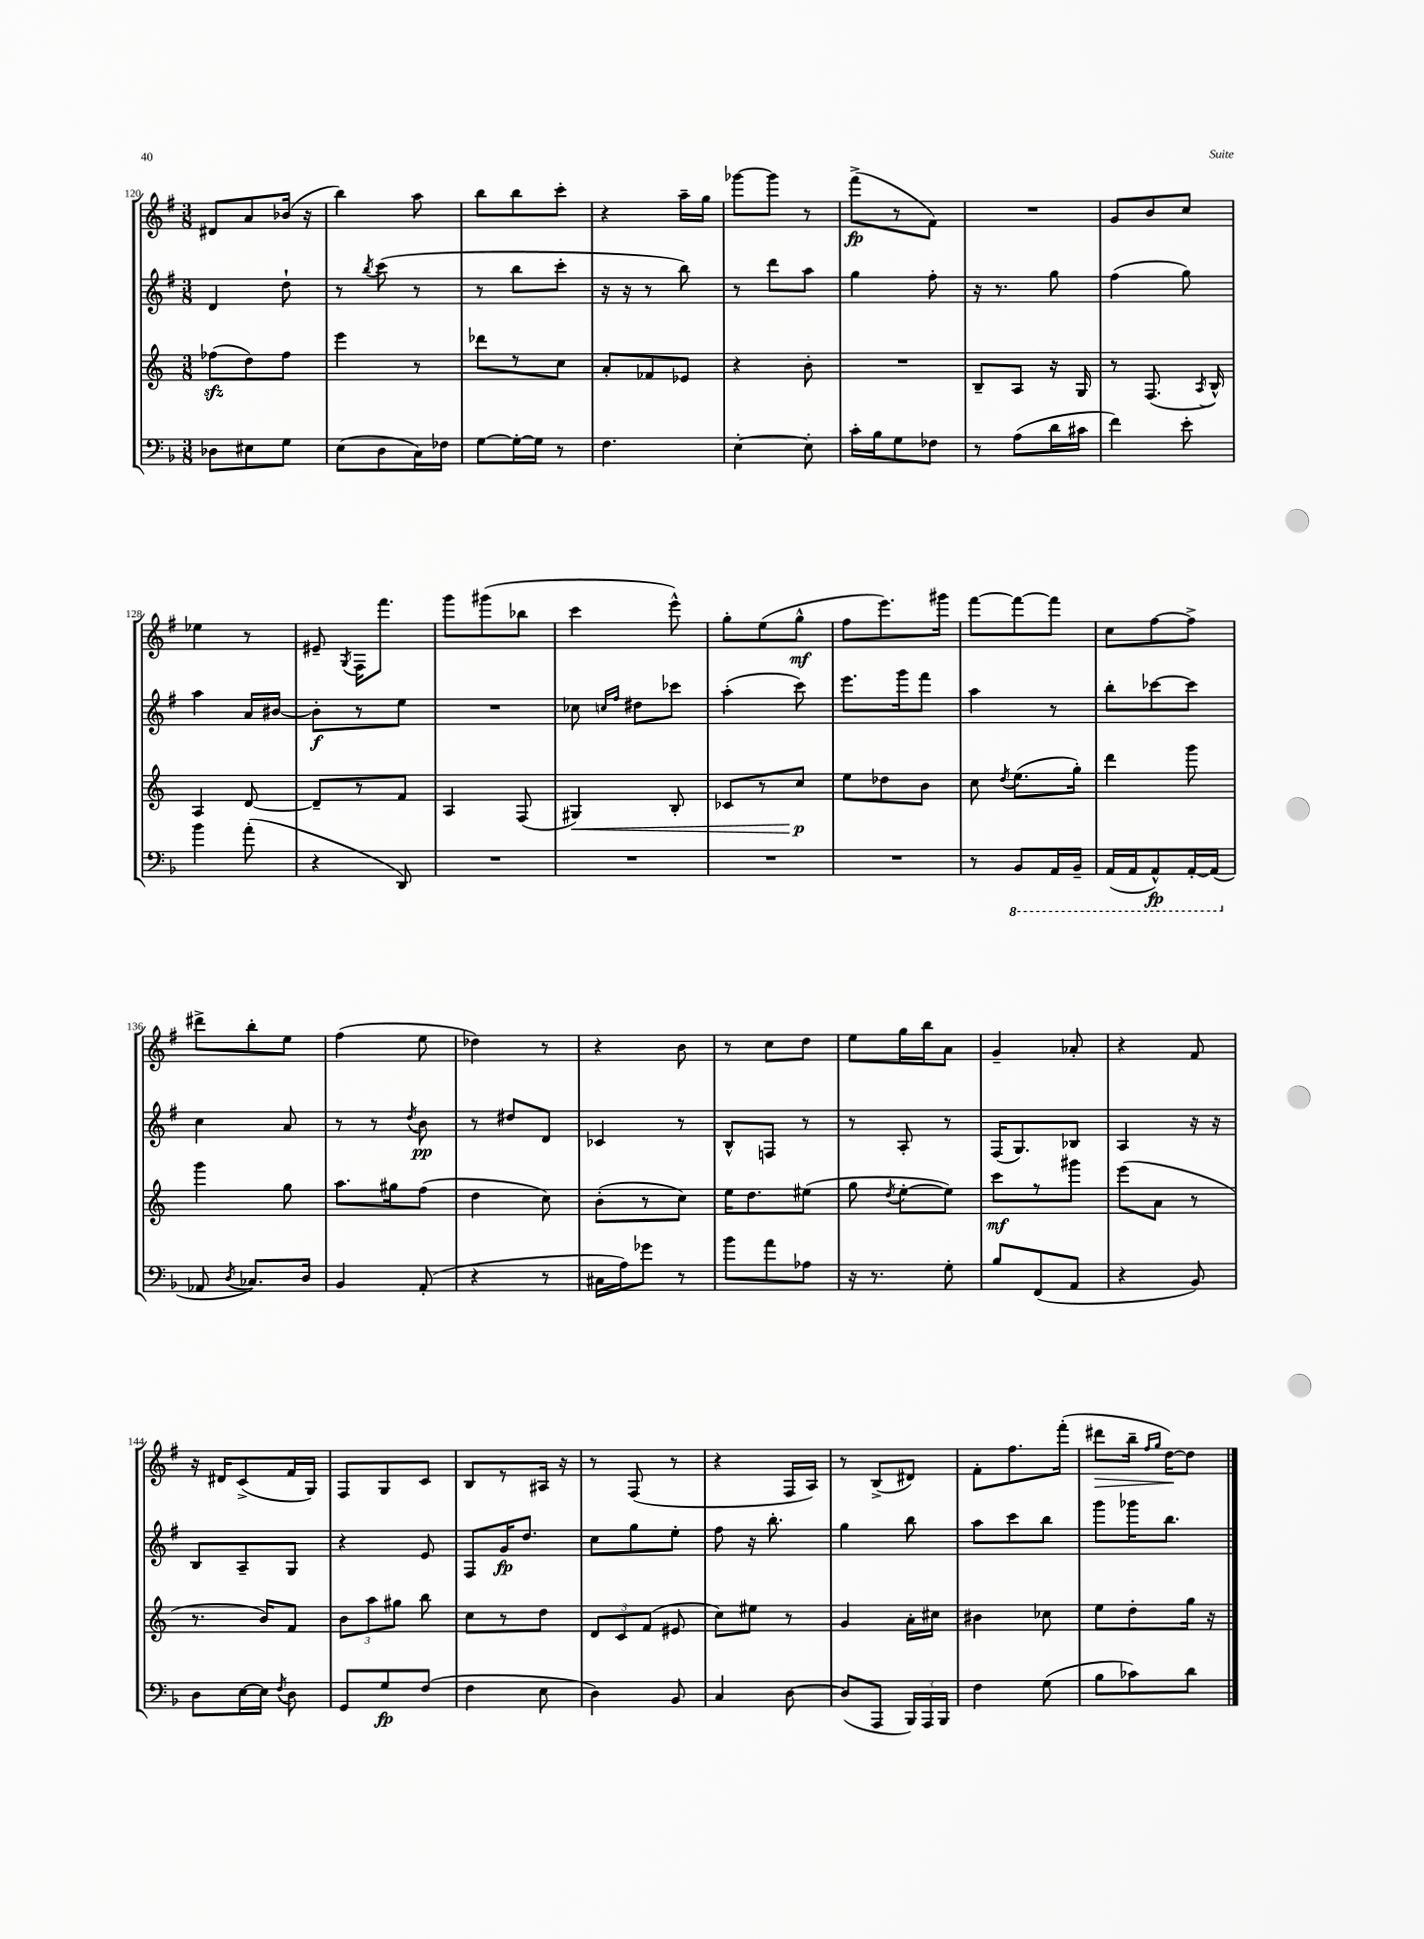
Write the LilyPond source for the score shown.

<<
\new StaffGroup <<
\new Staff = "s0" {
    \clef treble \key g \major \numericTimeSignature \time 3/8
    \autoBeamOff dis'8[ a'8 bes'16]( r16 |
    b''4) a''8 |
    b''8[ b''8 c'''8]-. |
    r4 a''16[-- g''16] |
    ges'''8[~ ges'''8] r8 |
    fis'''8[->\fp( r8 fis'8]) |
    R4. |
    g'8[ b'8 c''8] |
    ees''4 r8 |
    eis'8-- \acciaccatura { g8 } fis16[ fis'''8.] |
    g'''8[ gis'''8( bes''8] |
    c'''4 e'''8-^) |
    g''8[-. e''8( g''8]-^\mf |
    fis''8[ e'''8.) gis'''16] |
    fis'''8[~ fis'''8~ fis'''8] |
    c''8[ fis''8~ fis''8]-> |
    dis'''8[-> b''8-. e''8] |
    fis''4( e''8 |
    des''4) r8 |
    r4 b'8 |
    r8 c''8[ d''8] |
    e''8[ g''16 b''16 a'8] |
    g'4-- aes'8-. |
    r4 fis'8 |
    r16 dis'16[ c'8->( fis'16 g16]) |
    fis8[ g8 c'8] |
    b8[ r8 ais16] r16 |
    r8 fis8( r8 |
    r4 fis16[ a16]) |
    r8 b8[->( dis'8]) |
    fis'8[-. fis''8. fis'''16]-.( |
    dis'''8[\> b''16]-- \grace { fis''16[ g''16] } d''16[~\!) d''8] \bar "|." |
}
\new Staff = "s1" {
    \clef treble \key g \major \numericTimeSignature \time 3/8
    \autoBeamOff d'4 d''8-! |
    r8 \acciaccatura { b''8 } c'''8( r8 |
    r8 b''8[ c'''8]-. |
    r16 r16 r8 b''8) |
    r8 d'''8[ a''8] |
    g''4 fis''8-. |
    r16 r8. g''8 |
    fis''4( g''8) |
    a''4 a'16[ bis'16]~ |
    bis'8[-.\f r8 e''8] |
    R4. |
    ces''8 \grace { c''16[ fis''16] } dis''8[ ces'''8] |
    a''4-.( c'''8) |
    e'''8.[ g'''16 fis'''8] |
    a''4 r8 |
    b''8[-. ces'''8~ ces'''8] |
    c''4 a'8 |
    r8 r8 \acciaccatura { d''8 } b'8\pp |
    r8 dis''8[ d'8] |
    ces'4 r8 |
    b8[-^ f8] r8 |
    r8 a8-. r8 |
    fis16[( g8.) bes8] |
    a4 r16 r16 |
    b8[ a8-- g8] |
    r4 e'8 |
    fis8[ g'16\fp d''8.] |
    c''8[ g''8 e''8]-. |
    fis''8 r16 b''8.-. |
    g''4 b''8 |
    a''8[ c'''8 b''8] |
    g'''8[ ges'''16 b''8.] \bar "|." |
}
\new Staff = "s2" {
    \clef treble \key c \major \numericTimeSignature \time 3/8
    \autoBeamOff fes''8[\sfz( d''8) fes''8] |
    e'''4 r8 |
    des'''8[ r8 c''8] |
    a'8[-. fes'8 ees'8] |
    r4 b'8-. |
    R4. |
    b8[-- a8] r16 g16 |
    r8 f8.( \acciaccatura { a8 } b16-^) |
    a4 d'8~ |
    d'8[-- r8 f'8] |
    a4 f8( |
    gis4\<) b8-. |
    ces'8[ r8 c''8]\p\! |
    e''8[ des''8 b'8] |
    c''8 \acciaccatura { d''8 } e''8.[( g''16]-.) |
    d'''4 g'''8 |
    g'''4 g''8 |
    a''8.[ gis''16 f''8]( |
    d''4 c''8) |
    b'8[-.( r8 c''8]) |
    e''16[ d''8. eis''8]( |
    g''8 \acciaccatura { d''8 } e''8[~-. e''8]) |
    c'''8[\mf r8 gis'''8] |
    e'''8[( a'8] r8 |
    r8. b'16[) f'8] |
    \tuplet 3/2 { b'8[ a''8 gis''8] } b''8 |
    c''8[ r8 d''8] |
    \tuplet 3/2 { d'8[ c'8 f'8]( } eis'8 |
    c''8[) eis''8] r8 |
    g'4 a'16[-. cis''16] |
    bis'4 ces''8 |
    e''8[ d''8-. g''16] r16 \bar "|." |
}
\new Staff = "s3" {
    \clef bass \key f \major \numericTimeSignature \time 3/8
    \autoBeamOff des8[ eis8 g8] |
    e8[( d8 c16) fes16] |
    g8[~ g16~-. g16] r8 |
    f4. |
    e4~-. e8-. |
    c'16[-. bes16 g8 fes8] |
    r8 a8[( d'16 cis'16] |
    f'4) e'8-. |
    bes'4 a'8-.( |
    r4 d,8) |
    R4. |
    R4. |
    R4. |
    R4. |
    r8 \ottava #-1 bes,,8[ a,,16 bes,,16]-- |
    a,,16[( a,,16 a,,8-^\fp) a,,16~-. a,,16]( \ottava #0 |
    aes,8 \acciaccatura { d8 } ces8.[) d16] |
    bes,4 a,8-.( |
    r4 r8 |
    cis16[ a16) ges'8] r8 |
    bes'8[ a'8 aes8] |
    r16 r8. g8-. |
    bes8[ f,8( a,8] |
    r4 bes,8) |
    d8[ e16~ e16] \acciaccatura { f8 } d8 |
    g,8[ g8\fp f8]( |
    f4 e8 |
    d4) bes,8 |
    c4 d8~ |
    d8[( a,,8] \tuplet 3/2 { bes,,16[) a,,16 bes,,16] } |
    f4 g8( |
    bes8[ ces'8) d'8] \bar "|." |
}
>>
>>
\layout { \context { \Score currentBarNumber = #120 } }
